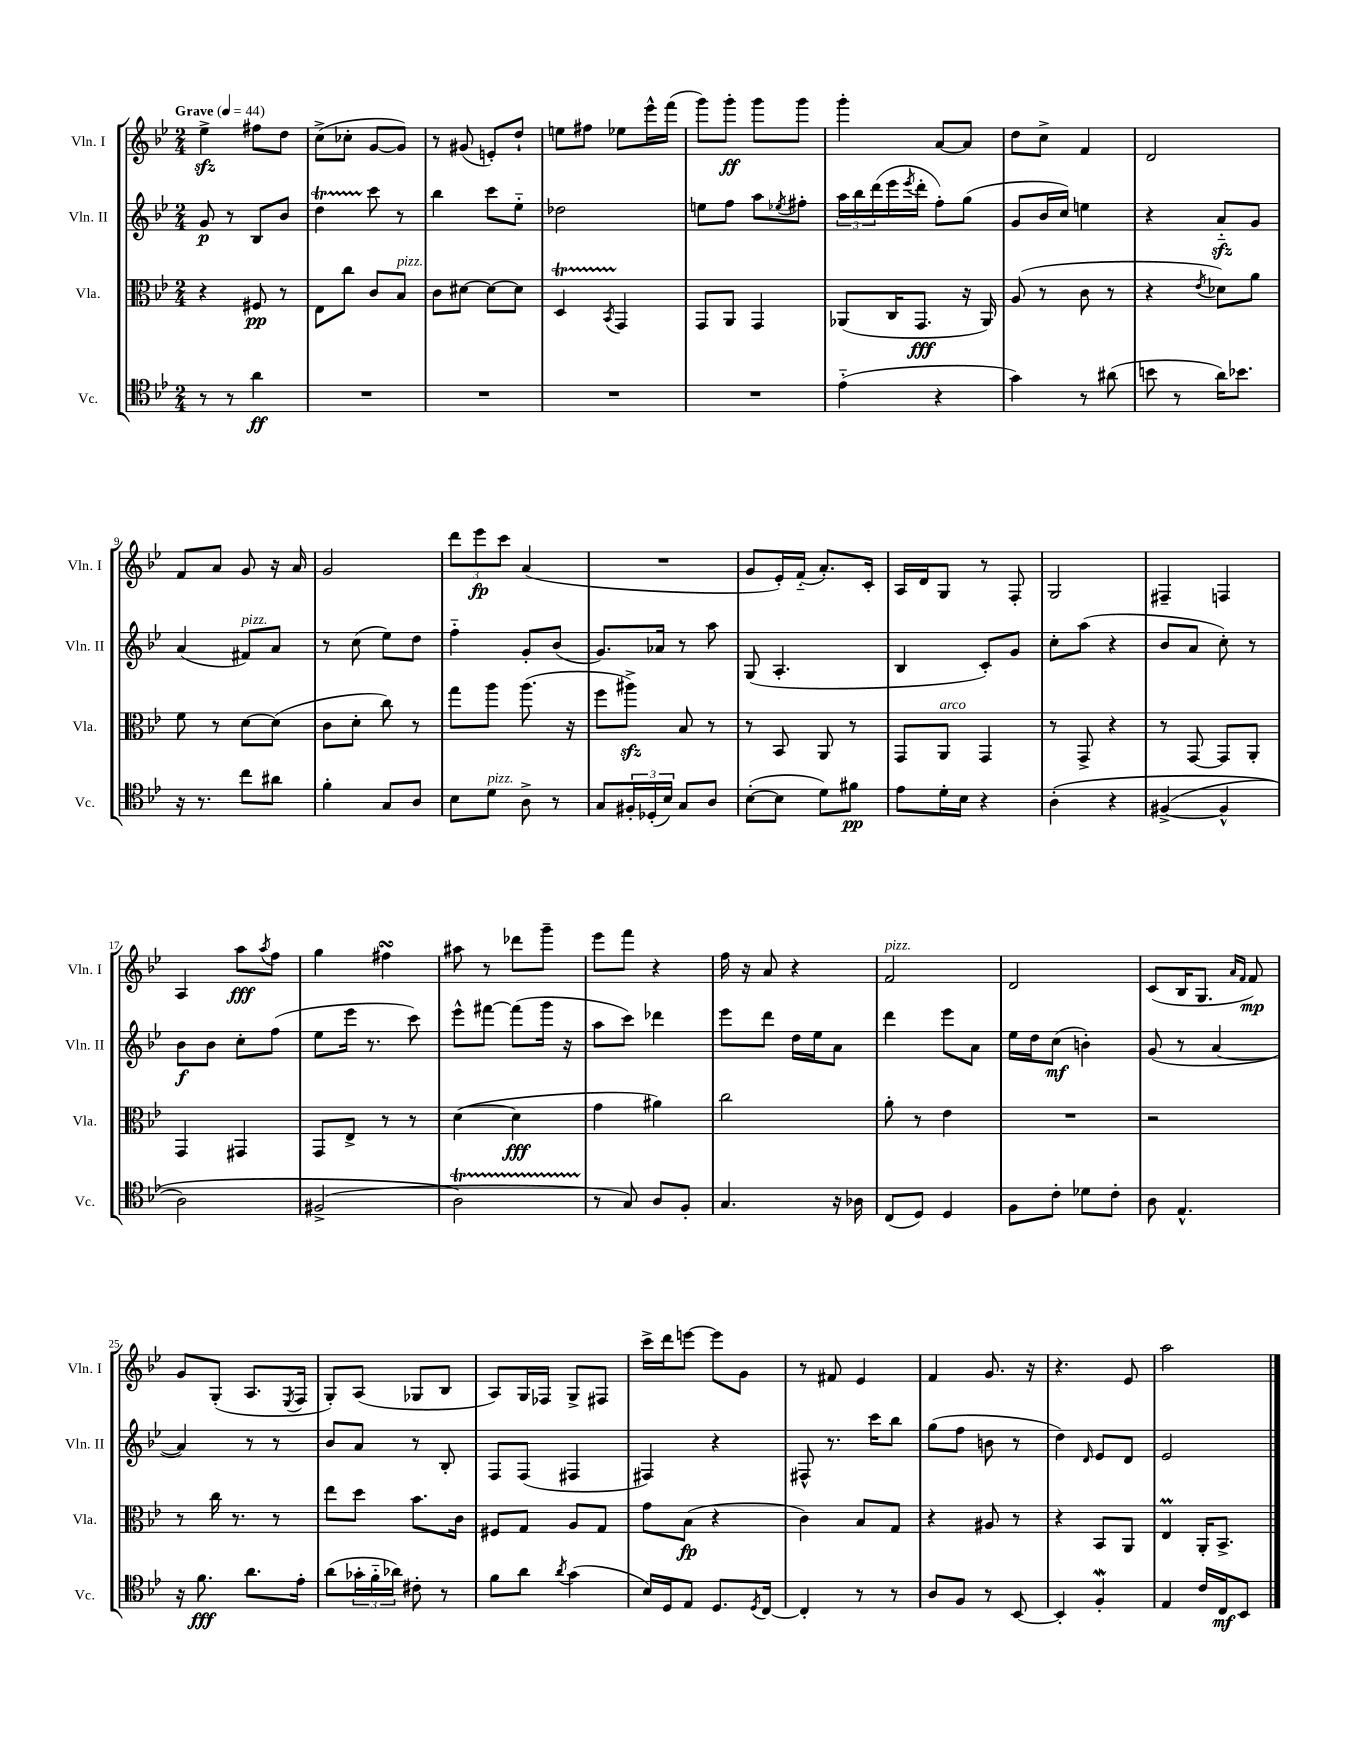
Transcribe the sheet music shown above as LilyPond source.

<<
\new StaffGroup <<
\new Staff = "s0" \with { instrumentName = "Vln. I" shortInstrumentName = "Vln. I" } {
    \clef treble \key bes \major \numericTimeSignature \time 2/4 \tempo "Grave" 4 = 44
    ees''4->\sfz fis''8 d''8 |
    c''8->( ces''8-. g'8~ g'8) |
    r8 gis'8( e'8-.) d''8-! |
    e''8 fis''8 ees''8 ees'''16-^ f'''16( |
    g'''8) g'''8-.\ff g'''8 g'''8 |
    g'''4-. a'8~ a'8 |
    d''8 c''8-> f'4 |
    d'2 |
    f'8 a'8 g'8 r16 a'16 |
    g'2 |
    \tuplet 3/2 { d'''8 ees'''8\fp c'''8 } a'4( |
    R2 |
    g'8 ees'16-.) f'16-_( a'8.-.) c'16-. |
    a16 d'16 g8 r8 f8-. |
    g2 |
    fis4-- f4 |
    a4 a''8\fff \acciaccatura { a''8 } f''8 |
    g''4 fis''4\turn |
    ais''8 r8 des'''8 g'''8-- |
    ees'''8 f'''8 r4 |
    f''16 r16 a'8 r4 |
    f'2^\markup { \italic "pizz." } |
    d'2 |
    c'8( bes16 g8. \grace { a'16 f'16 } f'8\mp) |
    g'8 g8-.( a8. \acciaccatura { ees8 } f16 |
    g8-.) a8( ges8 bes8 |
    a8) g16 fes16 g8-> fis8 |
    c'''16-> d'''16 e'''8~ e'''8 g'8 |
    r8 fis'8 ees'4 |
    f'4 g'8. r16 |
    r4. ees'8 |
    a''2 \bar "|." |
}
\new Staff = "s1" \with { instrumentName = "Vln. II" shortInstrumentName = "Vln. II" } {
    \clef treble \key bes \major \numericTimeSignature \time 2/4
    g'8\p r8 bes8 bes'8 |
    d''4\startTrillSpan c'''8\stopTrillSpan r8 |
    bes''4 c'''8 ees''8-_ |
    des''2 |
    e''8 f''8 a''8 \acciaccatura { ees''8 } fis''8-. |
    \tuplet 3/2 { a''16 bes''16 d'''16( } ees'''16 \acciaccatura { ees'''8 } d'''16-. f''8-.) g''8( |
    g'8 bes'16 c''16) e''4 |
    r4 a'8-_\sfz g'8 |
    a'4( fis'8^\markup { \italic "pizz." }) a'8 |
    r8 c''8( ees''8) d''8 |
    f''4-_ g'8-. bes'8( |
    g'8.) aes'16 r8 a''8 |
    g8( a4.-. |
    bes4 c'8-.) g'8 |
    c''8-. a''8( r4 |
    bes'8 a'8 c''8-.) r8 |
    bes'8\f bes'8 c''8-. f''8( |
    ees''8 ees'''16 r8. c'''8) |
    ees'''8-^ fis'''8~ fis'''8( g'''16 r16 |
    a''8 c'''8) des'''4 |
    ees'''8 d'''8 d''16 ees''16 a'8 |
    d'''4 ees'''8 a'8 |
    ees''16 d''16 c''8\mf( b'4-.) |
    g'8( r8 a'4~ |
    a'4) r8 r8 |
    bes'8 a'8 r8 bes8-. |
    f8 f8( fis4 |
    fis4) r4 |
    fis8-^ r8. c'''16 bes''8 |
    g''8( f''8 b'8 r8 |
    d''4) \grace { d'16 } ees'8 d'8 |
    ees'2 \bar "|." |
}
\new Staff = "s2" \with { instrumentName = "Vla." shortInstrumentName = "Vla." } {
    \clef alto \key bes \major \numericTimeSignature \time 2/4
    r4 fis8\pp r8 |
    ees8 c''8 c'8 bes8^\markup { \italic "pizz." } |
    c'8 dis'8~ dis'8~ dis'8 |
    d4\startTrillSpan \acciaccatura { bes,8 } g,4\stopTrillSpan |
    g,8 a,8 g,4 |
    aes,8( c16 g,8.\fff r16 aes,16) |
    a8( r8 c'8 r8 |
    r4 \acciaccatura { ees'8 } des'8) a'8 |
    f'8 r8 d'8~ d'8( |
    c'8 d'8-. c''8) r8 |
    g''8 a''8 a''8.( r16 |
    f''8 ais''8->\sfz) bes8 r8 |
    r8 bes,8 a,8 r8 |
    g,8 a,8^\markup { \italic "arco" } g,4 |
    r8 g,8-> r4 |
    r8 g,8~ g,8 a,8-. |
    g,4 gis,4 |
    g,8 ees8-> r8 r8 |
    d'4~( d'4\fff |
    g'4 ais'4) |
    c''2 |
    a'8-. r8 ees'4 |
    R2 |
    r2 |
    r8 c''16 r8. r8 |
    ees''8 d''8 bes'8. c'16 |
    fis8 g8 a8 g8 |
    g'8 bes8\fp( r4 |
    c'4) bes8 g8 |
    r4 ais8 r8 |
    r4 bes,8 a,8 |
    ees4\prall a,16-. bes,8.-> \bar "|." |
}
\new Staff = "s3" \with { instrumentName = "Vc." shortInstrumentName = "Vc." } {
    \clef tenor \key bes \major \numericTimeSignature \time 2/4
    r8 r8 a'4\ff |
    R2 |
    R2 |
    R2 |
    R2 |
    ees'4-_( r4 |
    g'4) r8 ais'8( |
    b'8 r8 a'16) bes'8. |
    r16 r8. c''8 ais'8 |
    f'4-. g8 a8 |
    bes8 d'8^\markup { \italic "pizz." } a8-> r8 |
    g8 \tuplet 3/2 { fis16-. des16-.( bes16) } g8 a8 |
    bes8~-.( bes8 d'8) fis'8\pp |
    ees'8 d'16-. bes16 r4 |
    a4-.\( r4 |
    fis4~->( fis4-^ |
    a2) |
    fis2->( |
    a2\startTrillSpan\) |
    r8\stopTrillSpan g8) a8 f8-. |
    g4. r16 aes16 |
    c8( d8) d4 |
    f8 c'8-. des'8 c'8-. |
    a8 ees4.-^ |
    r16 f'8.\fff a'8. ees'16-. |
    a'8( \tuplet 3/2 { ges'16-. f'16-_ aes'16) } cis'8-. r8 |
    f'8 a'8 \acciaccatura { a'8 } g'4( |
    bes16) d16 ees8 d8. \acciaccatura { d8 } c16~ |
    c4-. r8 r8 |
    a8 f8 r8 bes,8~ |
    bes,4-. f4-.\mordent |
    ees4 c'16 c16\mf bes,8 \bar "|." |
}
>>
>>
